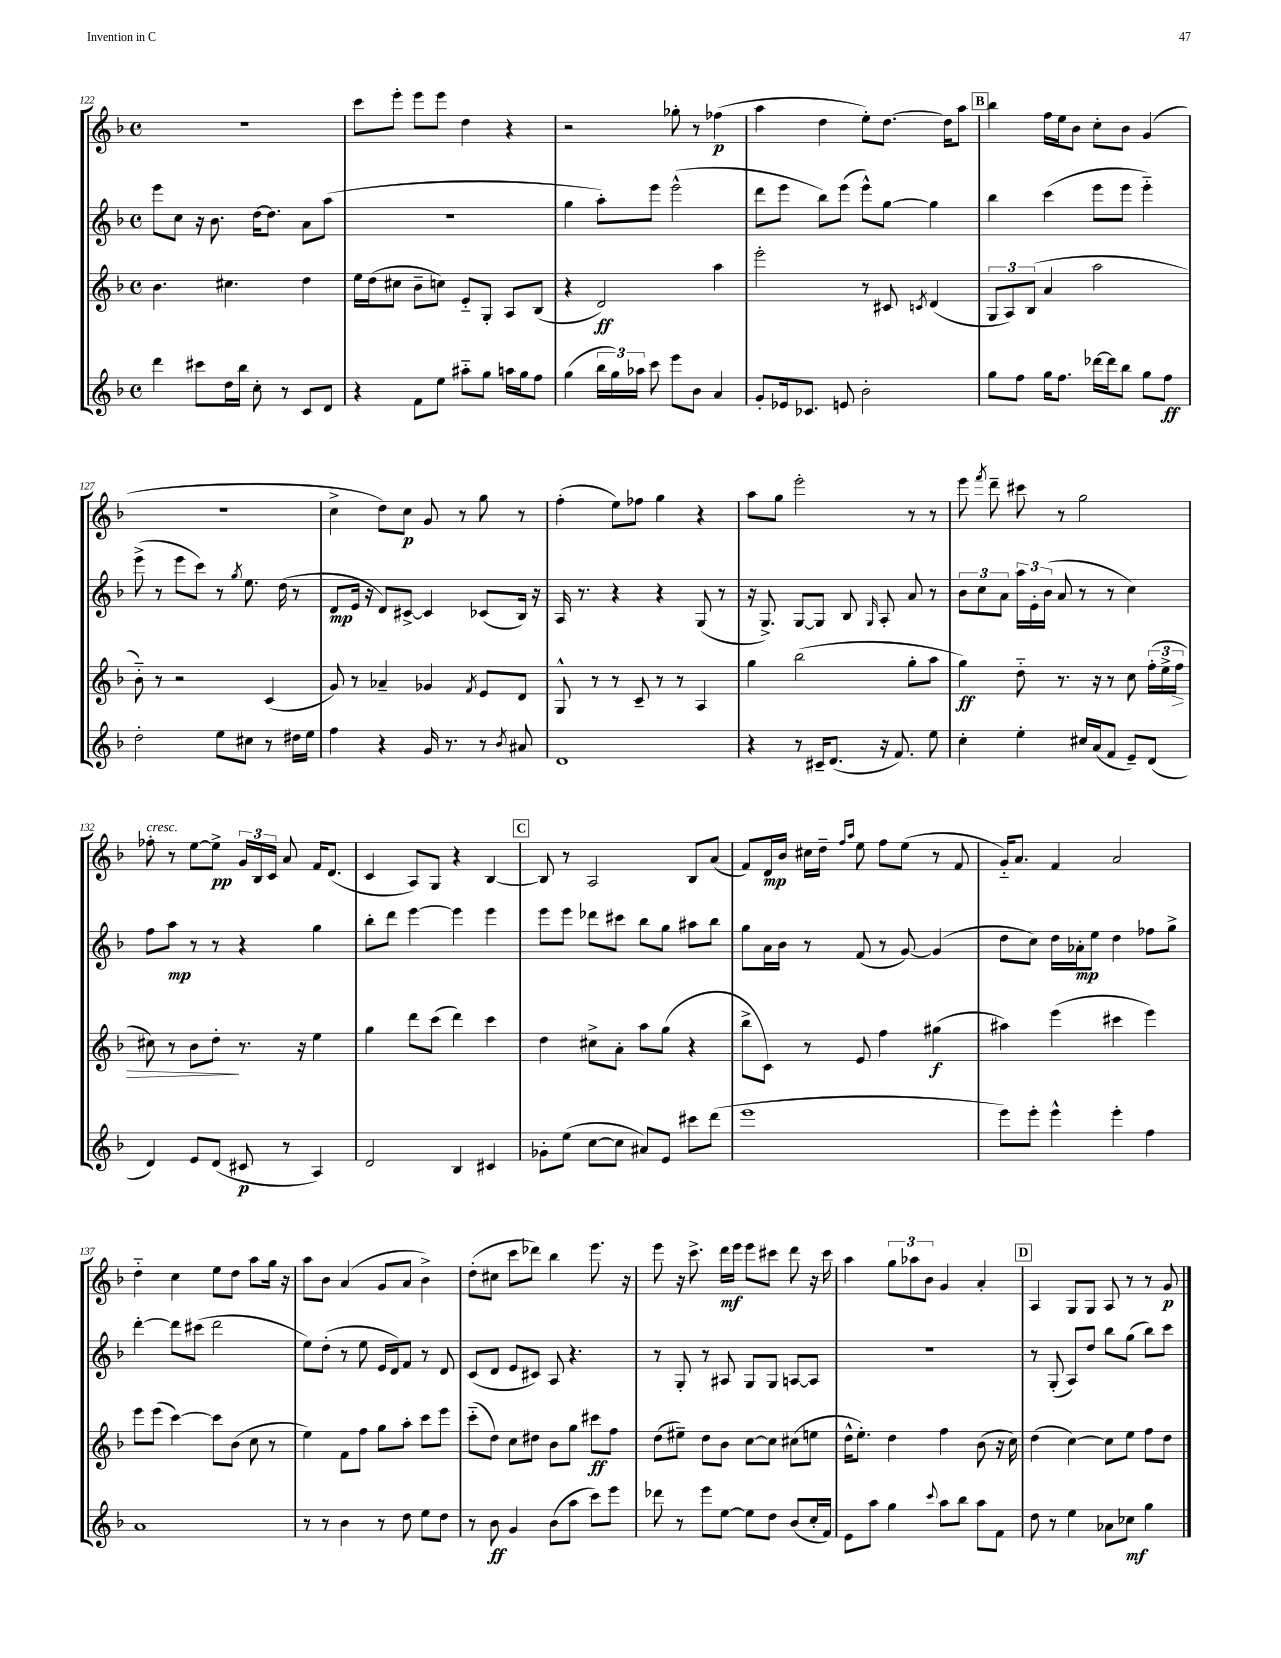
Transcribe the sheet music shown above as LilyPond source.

<<
\new StaffGroup <<
\new Staff = "s0" {
    \clef treble \key f \major \defaultTimeSignature \time 4/4
    \autoBeamOff R1 |
    c'''8[ e'''8]-. e'''8[ e'''8] d''4 r4 |
    r2 ges''8-. r8 fes''4\p( |
    a''4 d''4 e''8[-.) d''8.]~ d''16[ a''8] |
    \mark \markup { \box "B" } bes''4 f''16[ e''16 bes'8] c''8[-. bes'8] g'4( |
    R1 |
    c''4-> d''8[) c''8]\p g'8 r8 g''8 r8 |
    f''4-.( e''8[) fes''8] g''4 r4 |
    a''8[ g''8] e'''2-. r8 r8 |
    e'''8 \acciaccatura { f'''8 } d'''8-- cis'''8 r8 g''2 |
    fes''8-.^\markup { \italic "cresc." } r8 e''8[~ e''8]->\pp \tuplet 3/2 { g'16[ bes16 c'16] } a'8 f'16[ d'8.]( |
    c'4 a8[) g8] r4 bes4~ |
    \mark \markup { \box "C" } bes8 r8 a2 bes8[ a'8]( |
    f'8[) d'16\mp bes'16] cis''16[ d''16]-- \grace { f''16[ a''16] } e''8 f''8[ e''8]( r8 f'8 |
    g'16[-_) a'8.] f'4 a'2 |
    d''4-_ c''4 e''8[ d''8] a''8[ g''16] r16 |
    a''8[ bes'8] a'4( g'8[ a'8] bes'4->) |
    d''8[-.( cis''8] c'''8[ des'''8]) bes''4 e'''8. r16 |
    e'''8 r16 c'''8.-> d'''16[\mf e'''16] e'''8[ cis'''8] d'''8 r16 cis'''16 |
    a''4 \tuplet 3/2 { g''8[ aes''8 bes'8] } g'4 a'4-. |
    \mark \markup { \box "D" } a4 g8[ g8] a8 r8 r8 g'8\p \bar "|." |
}
\new Staff = "s1" {
    \clef treble \key f \major \defaultTimeSignature \time 4/4
    \autoBeamOff e'''8[ c''8] r16 bes'8. d''16[~ d''8.] a'8[ a''8]( |
    R1 |
    g''4 a''8[-.) e'''8] e'''2-^( |
    d'''8[ e'''8] bes''8[) e'''8]( e'''8[-^) g''8]~ g''4 |
    \mark \markup { \box "B" } bes''4 c'''4( e'''8[ e'''8] e'''4-_) |
    e'''8->( r8 e'''8[ c'''8]) r8 \acciaccatura { g''8 } e''8. d''16( r8 |
    d'8[\mp e'16] r16 d'8[) cis'8]~-> cis'4 ces'8[( bes16]) r16 |
    a16 r8. r4 r4 g8( r8 |
    r16 g8.->) g8[~ g8] bes8 \grace { g16 } a8-. a'8 r8 |
    \tuplet 3/2 { bes'8[ c''8 a'8] } \tuplet 3/2 { a''16[ e'16-. bes'16]( } a'8 r8 r8 c''4) |
    f''8[ a''8]\mp r8 r8 r4 g''4 |
    bes''8[-. d'''8] e'''4~ e'''4 e'''4 |
    \mark \markup { \box "C" } e'''8[ e'''8] des'''8[ cis'''8] bes''8[ g''8] ais''8[ bes''8] |
    g''8[ a'16 bes'16] r8 f'8( r8 g'8~) g'4( |
    d''8[ c''8]) d''16[ aes'16-.\mp e''8] d''4 fes''8[ g''8]-> |
    d'''4~-. d'''8[ cis'''8]( d'''2 |
    e''8[) d''8]-.( r8 e''8 e'16[ d'16) f'8] r8 d'8 |
    c'8[( d'8] e'8[ cis'8]) a8 r4. |
    r8 g8-. r8 ais8 g8[ g8] a8[~ a8] |
    R1 |
    \mark \markup { \box "D" } r8 g8-.( a8[) d''8] bes''8[ g''8]( bes''8[) c'''8] \bar "|." |
}
\new Staff = "s2" {
    \clef treble \key f \major \defaultTimeSignature \time 4/4
    \autoBeamOff bes'4. cis''4. d''4 |
    e''16[ d''16( cis''8] bes'8[-- c''8]) e'8[-_ g8]-. a8[ bes8]( |
    r4 d'2\ff) a''4 |
    e'''2-. r8 cis'8 \acciaccatura { c'8 } d'4( |
    \mark \markup { \box "B" } \tuplet 3/2 { g8[ a8) bes8]( } a'4 a''2 |
    bes'8-_) r8 r2 c'4( |
    g'8) r8 aes'4-- ges'4 \acciaccatura { f'8 } e'8[ d'8] |
    g8-^ r8 r8 c'8-- r8 r8 a4 |
    g''4 bes''2( g''8[-. a''8] |
    g''4\ff) d''8-_ r8. r16 r8 c''8 \tuplet 3/2 { f''16[-.( e''16-> f''16]\> } |
    cis''8) r8 bes'8[ d''8]-.\! r8. r16 e''4 |
    g''4 d'''8[ c'''8]( d'''4) c'''4 |
    \mark \markup { \box "C" } d''4 cis''8[-> a'8]-. a''8[ g''8]( r4 |
    bes''8[-> c'8]) r8 e'8 f''4 gis''4\f( |
    ais''4) e'''4( cis'''4 e'''4) |
    e'''8[ e'''8]( c'''4~) c'''8[ bes'8]( c''8 r8 |
    e''4) f'8[ f''8] g''8[ a''8]-. c'''8[ e'''8] |
    c'''8[-_( d''8]) c''8[ dis''8] bes'8[ g''8] cis'''8[\ff f''8] |
    d''8[( eis''8]--) d''8[ bes'8] c''8[~ c''8] cis''8[( e''8] |
    d''16[-^ e''8.]-.) d''4 f''4 bes'8( r16 c''16) |
    \mark \markup { \box "D" } d''4( c''4~) c''8[ e''8] f''8[ d''8] \bar "|." |
}
\new Staff = "s3" {
    \clef treble \key f \major \defaultTimeSignature \time 4/4
    \autoBeamOff d'''4 cis'''8[ d''16 bes''16] c''8-. r8 c'8[ d'8] |
    r4 f'8[ e''8] ais''8[-_ g''8] a''16[ g''16 f''8] |
    g''4( \tuplet 3/2 { bes''16[ g''16) aes''16] } c'''8 e'''8[ bes'8] a'4 |
    g'8[-. ees'16 ces'8.] e'8 bes'2-. |
    \mark \markup { \box "B" } g''8[ f''8] g''16[ f''8.] des'''16[~ des'''16 bes''8] g''8[ f''8]\ff |
    d''2-. e''8[ cis''8] r8 dis''16[ e''16] |
    f''4 r4 g'16 r8. r8 \acciaccatura { bes'8 } ais'8 |
    d'1 |
    r4 r8 cis'16[-- d'8.]( r16 f'8.) e''8 |
    c''4-. e''4-. cis''16[ a'16( f'8] e'8[--) d'8]( |
    d'4) e'8[ d'8]( cis'8\p r8 a4) |
    d'2 bes4 cis'4 |
    \mark \markup { \box "C" } ges'8[-. e''8]( c''8[~ c''8] ais'8[) e'8] cis'''8[ d'''8]( |
    e'''1 |
    e'''8[) e'''8]-. e'''4-^ e'''4-. f''4 |
    a'1 |
    r8 r8 bes'4 r8 d''8 e''8[ d''8] |
    r8 bes'8\ff g'4 bes'8[( a''8] c'''8[) e'''8] |
    des'''8 r8 e'''8[ e''8]~ e''8[ d''8] bes'8[( c''16-. f'16]) |
    e'8[ a''8] g''4 \appoggiatura { c'''8 } a''8[ bes''8] a''8[ f'8] |
    \mark \markup { \box "D" } d''8 r8 e''4 aes'8[ ces''8]\mf g''4 \bar "|." |
}
>>
>>
\layout { \context { \Score currentBarNumber = #122 } }
